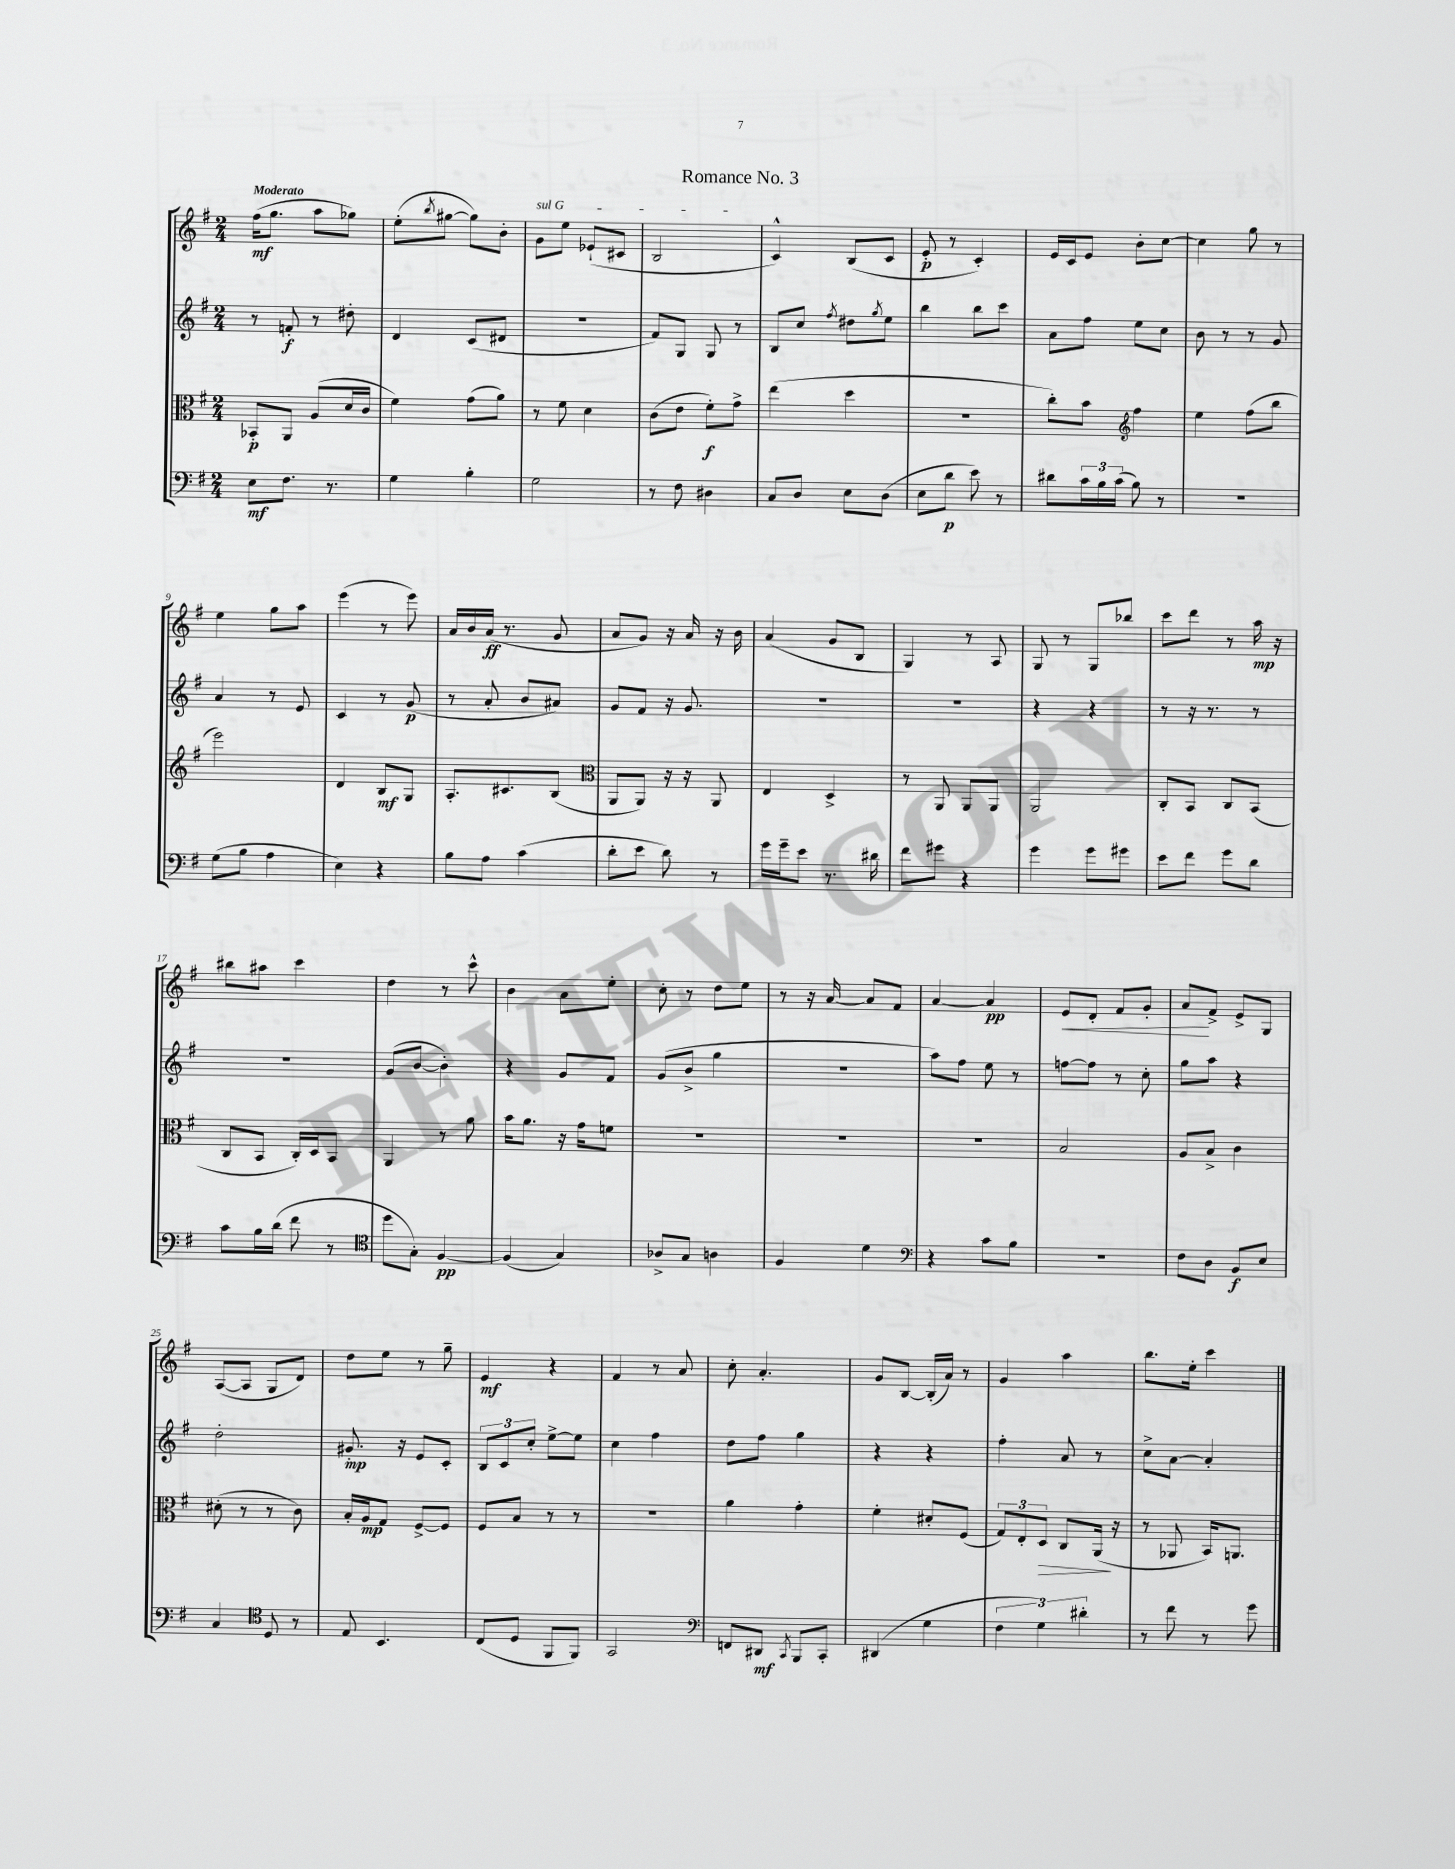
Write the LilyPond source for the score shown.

\header { title = "Romance No. 3" }
<<
\new StaffGroup <<
\new Staff = "s0" {
    \clef treble \key g \major \numericTimeSignature \time 2/4 \tempo "Moderato"
    fis''16\mf( g''8. a''8 ges''8) |
    e''8-.( \acciaccatura { b''8 } gis''8~ gis''8) b'8-. |
    \once \override TextSpanner.bound-details.left.text = \markup { \italic "sul G" } g'8\startTextSpan e''8 ees'8-!( cis'8 |
    b2\stopTextSpan |
    c'4-^) b8( c'8 |
    e'8-.\p r8 c'4-.) |
    e'16 c'16 e'8 b'8-. c''8~ |
    c''4 g''8 r8 |
    e''4 g''8 a''8 |
    e'''4( r8 e'''8) |
    a'16 b'16 a'16\ff( r8. g'8 |
    a'8 g'8) r16 a'16 r16 b'16 |
    a'4( g'8 b8 |
    g4) r8 a8 |
    g8 r8 g8 bes''8 |
    c'''8 d'''8 r8 a''16\mp r16 |
    bis''8 ais''8 c'''4 |
    d''4 r8 c'''8-^ |
    b'4 a'8 e''8-. |
    c''8-. r8 d''8 e''8 |
    r8 r16 a'16~ a'8 fis'8 |
    a'4~ a'4\pp |
    e'8\< d'8-. fis'8 g'8-. |
    a'8\! fis'8-> e'8-> g8 |
    a8~( a8 g8 d'8) |
    d''8 e''8 r8 g''8-- |
    e'4\mf r4 |
    fis'4 r8 a'8 |
    c''8-. a'4.-. |
    g'8 b8~ b16-.( a'16) r8 |
    g'4 a''4 |
    b''8. e''16-. c'''4 \bar "|." |
}
\new Staff = "s1" {
    \clef treble \key g \major \numericTimeSignature \time 2/4
    r8 f'8-.\f r8 dis''8-. |
    d'4 c'8( dis'8 |
    r2 |
    fis'8) g8 g8 r8 |
    b8 c''8 \acciaccatura { fis''8 } dis''8 \acciaccatura { g''8 } e''8 |
    b''4 b''8 c'''8 |
    a'8 fis''8 e''8 c''8 |
    b'8 r8 r8 g'8 |
    a'4 r8 e'8 |
    c'4 r8 g'8\p( |
    r8 a'8-. b'8 ais'8) |
    g'8 fis'8 r16 g'8. |
    R2 |
    R2 |
    r4 r4 |
    r8 r16 r8. r8 |
    R2 |
    g'8( b'8~ b'4-.) |
    r4 g'8 fis'8 |
    g'8( b'8-> g''4 |
    R2 |
    a''8) fis''8 e''8 r8 |
    f''8~ f''8 r8 c''8-. |
    g''8 a''8 r4 |
    d''2-. |
    gis'8.-.\mp r16 e'8 c'8-. |
    \tuplet 3/2 { b8 c'8 c''8-. } e''8~-> e''8 |
    c''4 fis''4 |
    d''8 fis''8 g''4 |
    r4 r4 |
    fis''4-. a'8 r8 |
    c''8-> a'8~ a'4-. \bar "|." |
}
\new Staff = "s2" {
    \clef alto \key g \major \numericTimeSignature \time 2/4
    bes,8-.\p a,8 a8( d'16 c'16 |
    fis'4) g'8( a'8) |
    r8 fis'8 d'4 |
    c'8( e'8 fis'8-.\f) g'8-> |
    e''4( d''4 |
    r2 |
    c''8-.) b'8 \clef treble fis''4 |
    e''4 fis''8( b''8 |
    e'''2) |
    d'4 b8\mf g8 |
    a8.-. cis'8. b8( |
    \clef alto a,8 a,8) r16 r16 a,8 |
    e4 d4-> |
    r8 a,8 a,8 a,8 |
    a,2 |
    c8-. b,8 c8 b,8( |
    c8 b,8 c16-.) d16 b,8 |
    a,4 r8 a'8 |
    b'16 a'8. r16 g'16 f'8 |
    R2 |
    R2 |
    R2 |
    b2 |
    a8 b8-> c'4 |
    dis'8-.( r8 r8 c'8) |
    b16-. a16\mp g8 fis8~-> fis8 |
    fis8 b8 r8 r8 |
    R2 |
    a'4 g'4-. |
    fis'4-. dis'8-. fis8( |
    \tuplet 3/2 { g8) e8-. d8\> } c8 a,16\!( r16 |
    r8 aes,8 b,16) a,8. \bar "|." |
}
\new Staff = "s3" {
    \clef bass \key g \major \numericTimeSignature \time 2/4
    e8\mf fis8. r8. |
    g4 b4-. |
    g2 |
    r8 fis8 dis4 |
    c8 d8 e8 d8( |
    e8 d'8\p e'8) r8 |
    dis'8 \tuplet 3/2 { c'16 b16 c'16( } b8) r8 |
    R2 |
    g8( b8 a4 |
    e4) r4 |
    b8 a8 c'4( |
    d'8-. e'8 d'8) r8 |
    g'16 g'16-- e'8 r8. dis'16 |
    fis'8 gis'8 r4 |
    g'4 g'8 gis'8 |
    e'8 fis'8 g'8 d'8 |
    c'8 b16 d'16( fis'8 r8 |
    \clef tenor d''8 g8-.) fis4~\pp |
    fis4( g4) |
    aes8-> g8 a4 |
    fis4 d'4 |
    \clef bass r4 c'8 b8 |
    r2 |
    fis8 d8 b,8\f e8 |
    c4 \clef tenor d8 r8 |
    e8 b,4. |
    c8( d8 fis,8 fis,8) |
    g,2 |
    \clef bass f,8 dis,8\mf \acciaccatura { c,8 } b,,8 c,8-. |
    dis,4( g4 |
    \tuplet 3/2 { fis4 g4) dis'4-. } |
    r8 fis'8 r8 g'8 \bar "|." |
}
>>
>>
